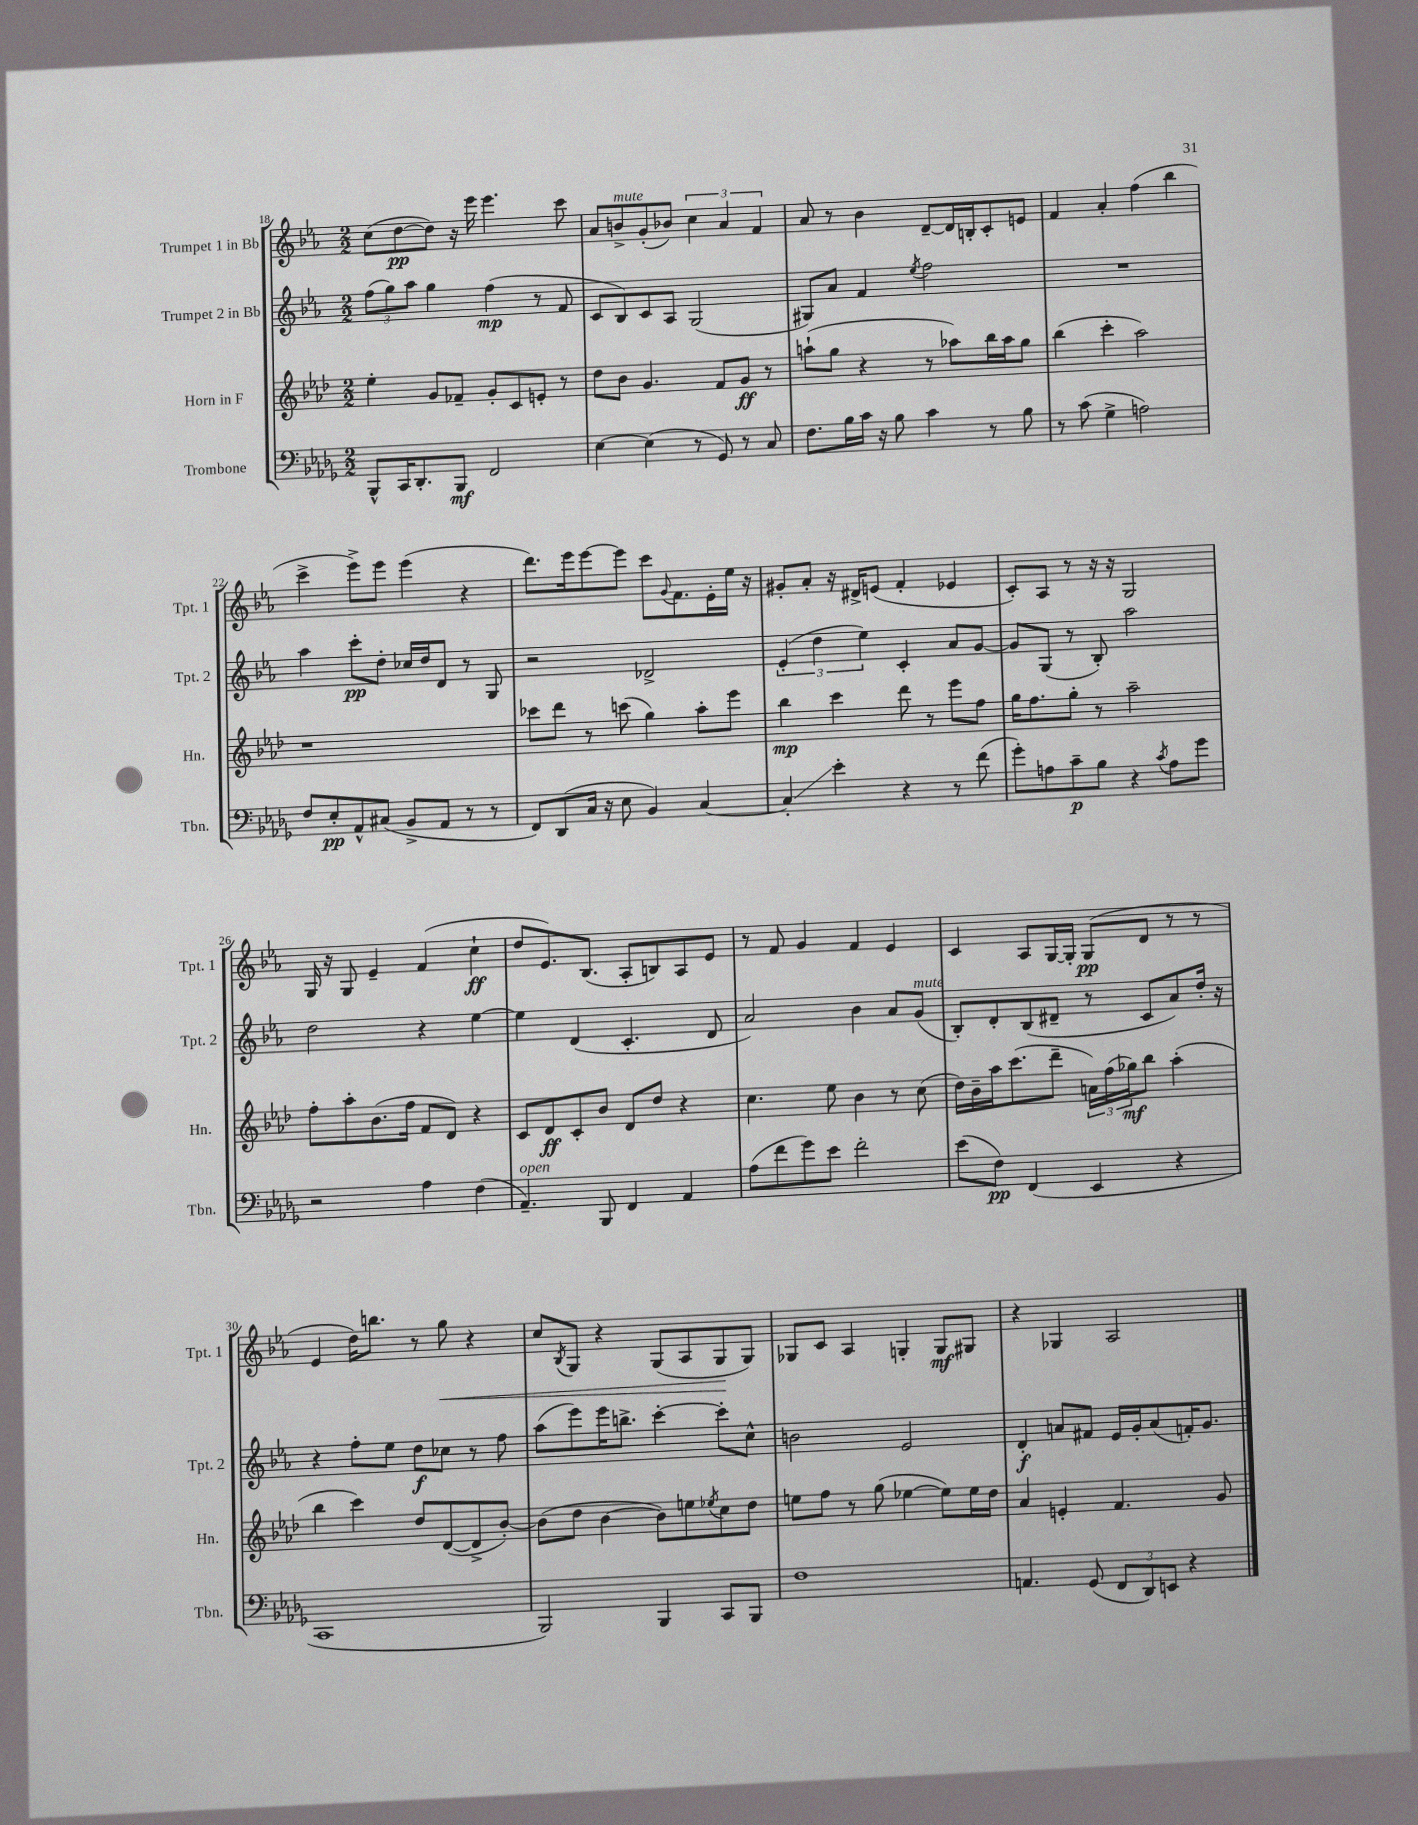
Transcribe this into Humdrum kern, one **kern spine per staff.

**kern	**kern	**kern	**kern
*staff4	*staff3	*staff2	*staff1
*clefF4	*clefG2	*clefG2	*clefG2
*k[b-e-a-d-g-]	*k[b-e-a-d-]	*k[b-e-a-]	*k[b-e-a-]
*M2/2	*M2/2	*M2/2	*M2/2
8BBB-^^	4ee-'	(12ff	(8cc
.	.	12gg)	.
16CC	.	.	[8dd
.	.	12aa-	.
8.DD-'	.	.	.
.	8g	4gg	8dd])
8BBB-	8f-~	.	16r
.	.	.	16eee-
2FF	8g'	(4ff	4.eee-
.	8c	.	.
.	8e'	8r	.
.	8r	8f	8ccc
=	=	=	=
[4E-	8dd-	8c	8a-
.	8b-	8B-)	8b^
(4E-]	4.g	8c	(8g'
.	.	8A-	8b-)
8r	.	(2G	6cc
8GG-)	8f	.	.
.	.	.	6a-
8r	8g	.	.
.	.	.	6f
8C	8r	.	.
=	=	=	=
8.F	(8aa`	8G#)	8a-
.	8gg	8a-	8r
16B-	.	.	.
16c	4r	4f	4b-
16r	.	.	.
8B-	.	.	.
.	.	8qee-	.
4c	8r	2ff	[8d~
.	8aa-)	.	16d]
.	.	.	16B'
8r	16bb-	.	8c'
.	16aa-	.	.
8B-	8gg	.	8e
=	=	=	=
8r	(4bb-	1r	4f
(8c	.	.	.
4G-^	4ccc'	.	4a-'
2A)	2aa-)	.	(4ff
.	.	.	4bb-
=	=	=	=
8F	1r	4aa-	4ccc^
8E-'	.	.	.
8AA-^^	.	8ccc'	8eee-^)
(8C#	.	8dd'	8eee-
8BB-^	.	16cc-	(4eee-
.	.	16dd	.
8AA-	.	8d	.
8r	.	8r	4r
8r	.	8G	.
=	=	=	=
8FF)	8ccc-	2r	8.ddd)
(8DD-	8ddd-	.	.
.	.	.	16eee-
16C	8r	.	[8eee-
16r	.	.	.
8E-	(8ccc	.	8eee-]
4BB-)	4gg)	2d-^	8ccc
.	.	.	8qqg
.	.	.	8.f
[4C	8aa-'	.	.
.	.	.	16e-'
.	8eee-	.	16ee-
.	.	.	16r
=	=	=	=
4C']	4bb-	(6e-'	8g#'
.	.	.	8a-'
.	.	6dd	.
4e-'	4ccc	.	16r
.	.	.	16d#^
.	.	6ee-)	.
.	.	.	(8e
4r	8ddd-	4c'	4f'
.	8r	.	.
8r	8eee-	8a-	4e-
(8f	8ff	[8g	.
=	=	=	=
8g-')	16gg	8g]	8c')
.	8.ff	.	.
8A	.	(8G	8A-
8c~	8gg'	8r	8r
8B-	8r	8B-')	16r
.	.	.	16r
4r	2aa-~	2aa-	2G
8qc	.	.	.
8A	.	.	.
8g-	.	.	.
=	=	=	=
2r	8ff'	2dd	16G
.	.	.	16r
.	8aa-'	.	8G
.	(8.b-	.	4e-~
.	16ff	.	.
4A-	8f	4r	(4f
.	8d-)	.	.
(4F	4r	[4ee-	4cc`
=	=	=	=
4.AA-~)	8c	4ee-]	8dd
.	8d-	.	8.e-)
.	8c'	(4d	.
.	.	.	(8.B-
8BBB-	8b-	.	.
4FF	8d-	4.c'	8A-'
.	8dd-	.	8B)
4AA-	4r	.	8A-
.	.	8d	8e-
=	=	=	=
(8A-	4.cc	2a-)	8r
8f	.	.	8f
8g-)	.	.	4g
8e-	8ee-	.	.
2f'	4b-	4b-	4f
.	8r	8a-	4e-
.	(8cc	(8g	.
=	=	=	=
(8e-	16dd-)	8B-')	4c
.	16b-~	.	.
8F)	16aa-	8d'	.
.	(8.ccc	.	.
(4FF	.	(8B-	8A-
.	8ddd-~	8d#~	[16G
.	.	.	16G']
4EE-	24a)	8r	(8G
.	(24ff	.	.
.	24gg-)	.	.
.	8bb-	8c	8d
4r	(4aa-'	8a-)	8r
.	.	16dd'	8r
.	.	16r	.
=	=	=	=
1CC	4bb-	4r	4e-
.	4ccc)	8ff'	16dd)
.	.	.	8.bb
.	.	8ee-	.
.	8dd-	8dd	8r
.	([8d-	8cc-	8gg
.	8d-^]	8r	4r
.	[8b-')	8ff	.
=	=	=	=
2BBB-)	(8b-]	(8aa-	8cc
.	.	.	8qB-
.	8dd-	8eee-)	8G
.	[4b-	16eee-	4r
.	.	8.bb^	.
4BBB-	8b-])	[4ccc'	(8G
.	8ee	.	8A-
.	8qee-	.	.
8CC	8cc	8ccc']	8G
8BBB-	8dd-	8cc^^	8G)
=	=	=	=
1F	8ee	2b	8G-
.	8ff	.	8c
.	8r	.	4A-
.	(8gg	.	.
.	[4ee-	2e-	4G'
.	8ee-])	.	8G
.	16ee-	.	8G#
.	16dd-	.	.
=	=	=	=
4.AA	4a-	4d'	4r
.	4e'	8a	4G-
(8GG-	.	8f#	.
12FF	4.f	16e-	2A-
.	.	16g'	.
12DD-)	.	.	.
.	.	(8a	.
12EE	.	.	.
4r	.	16f')	.
.	.	8.g	.
.	8g	.	.
==	==	==	==
*-	*-	*-	*-
